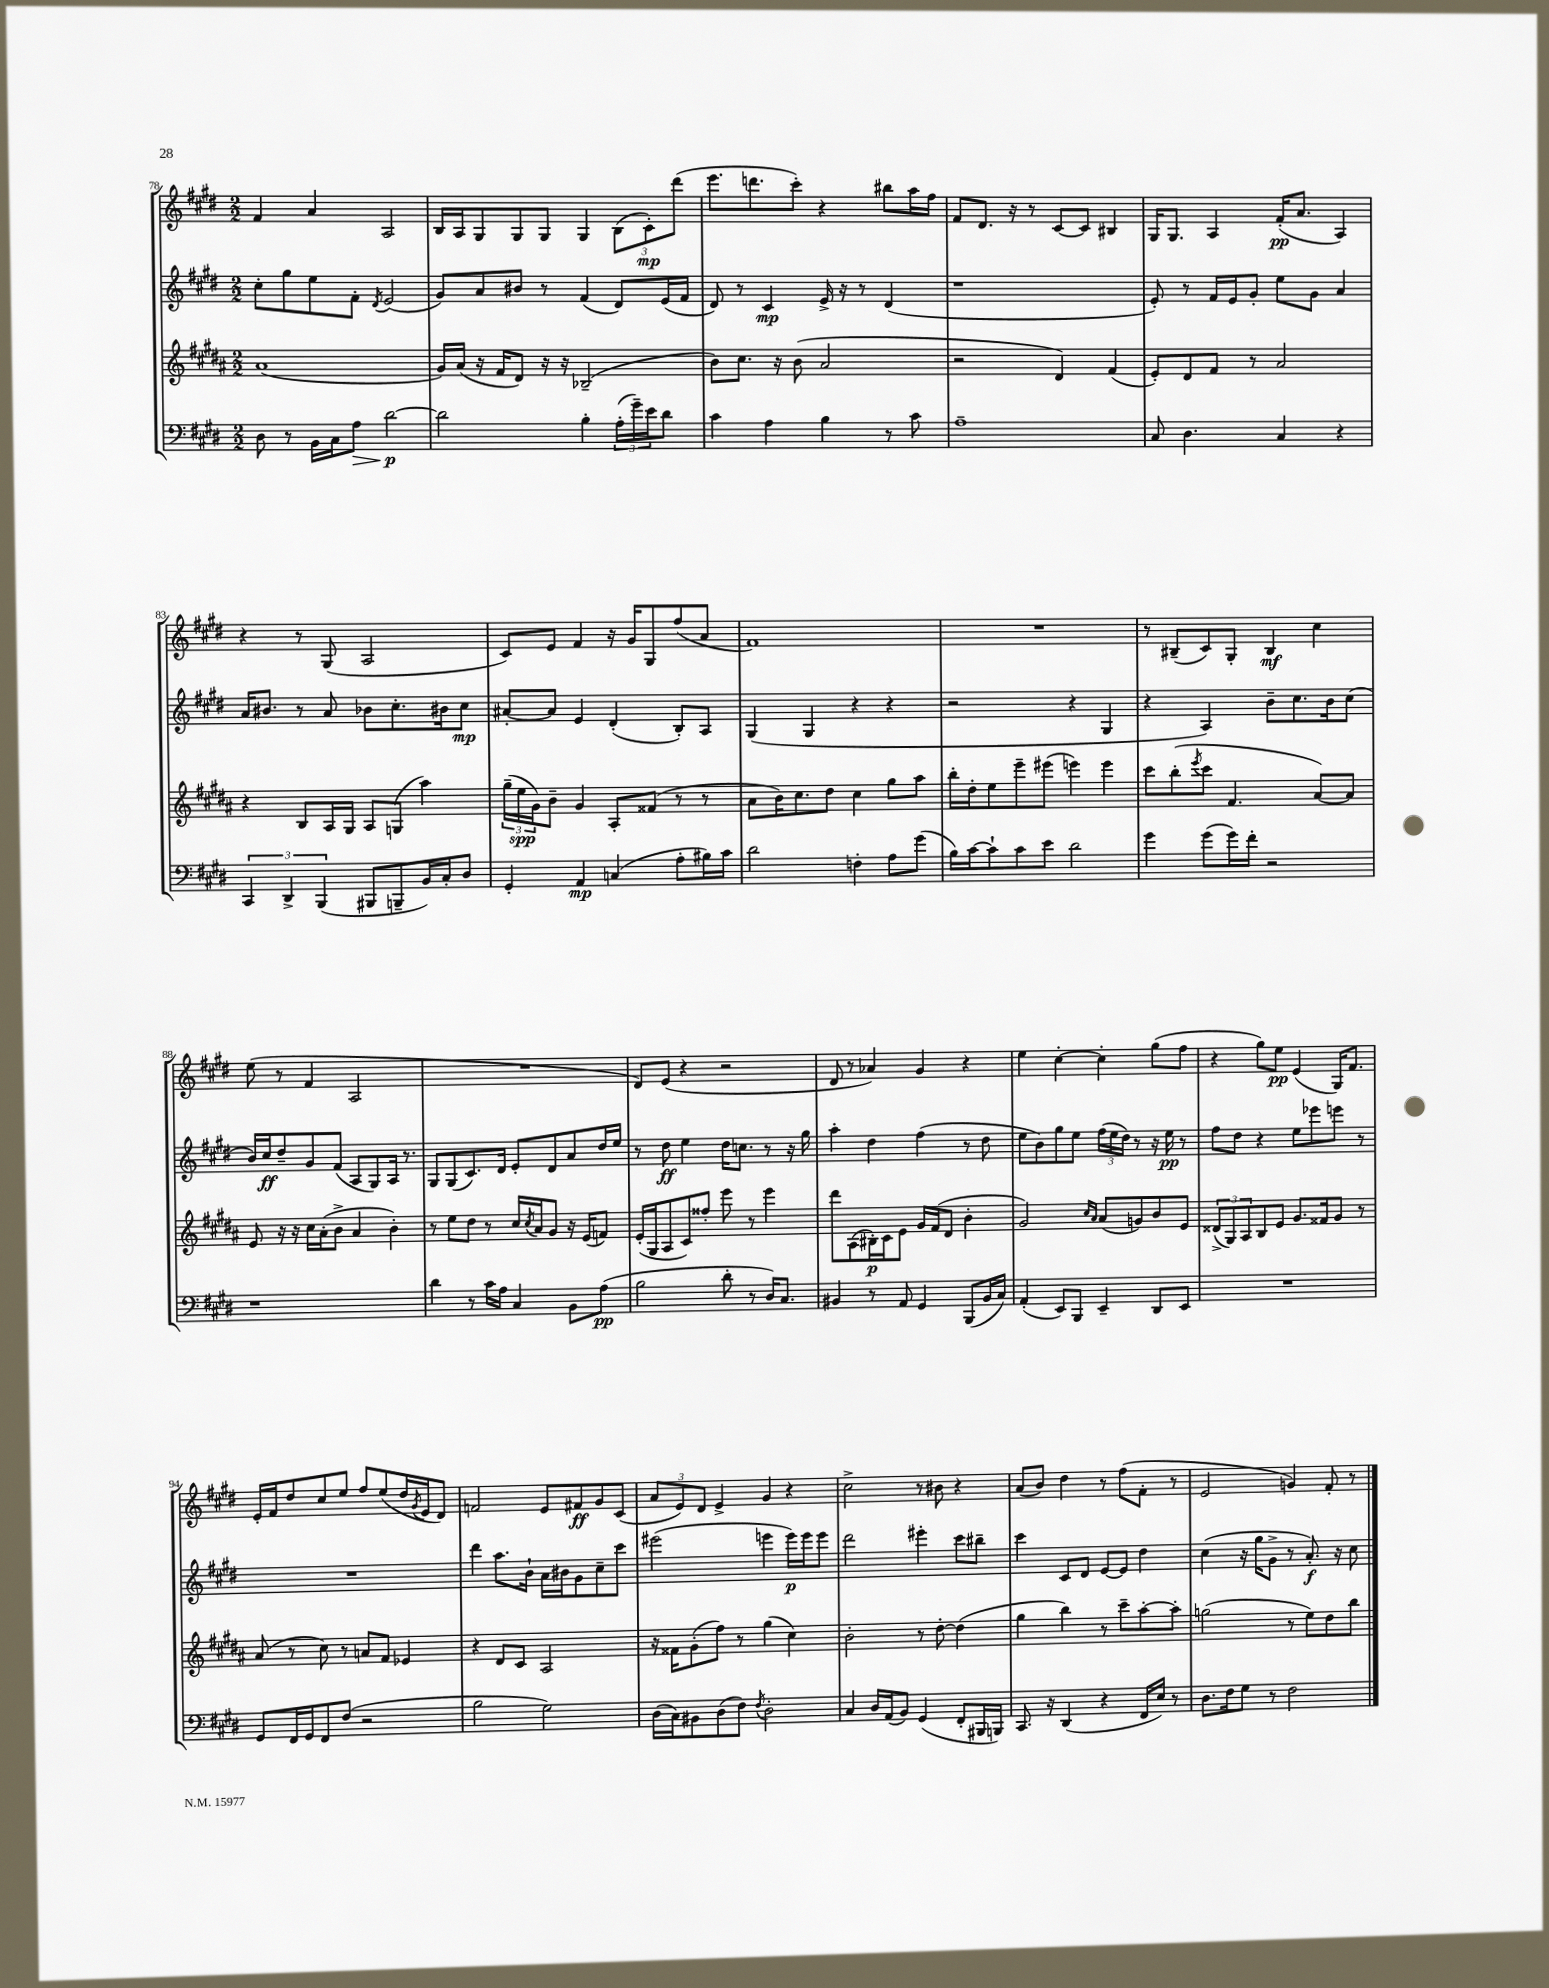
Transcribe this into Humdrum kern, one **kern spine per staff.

**kern	**kern	**kern	**kern
*staff4	*staff3	*staff2	*staff1
*clefF4	*clefG2	*clefG2	*clefG2
*k[f#c#g#d#]	*k[f#c#g#d#a#]	*k[f#c#g#d#]	*k[f#c#g#d#]
*M2/2	*M2/2	*M2/2	*M2/2
8D#	(1a#	8cc#'	4f#
8r	.	8gg#	.
16BB	.	8ee	4a
16C#	.	.	.
8A	.	8f#'	.
.	.	8qd#	.
[2d#	.	(2e	2A
=	=	=	=
2d#]	16g#)	8g#)	16B
.	(16a#	.	16A
.	16r	8a	8G#
.	16f#	.	.
.	8d#)	8b#	8G#
.	16r	8r	8G#
.	16r	.	.
4B'	(2B-~	(4f#	4G#
(24A'	.	8d#)	(12B
24g#~)	.	.	.
24e	.	.	12c#')
8d#	.	(16e	.
.	.	.	(12ddd#
.	.	16f#	.
=	=	=	=
4c#	8b)	8d#)	8.eee
.	8.cc#	8r	.
.	.	.	8.ddd
4A	.	4c#	.
.	16r	.	.
.	(8b	.	8ccc#')
4B	2a#	16e^	4r
.	.	16r	.
.	.	8r	.
8r	.	(4d#	8bb#
8c#	.	.	16aa
.	.	.	16ff#
=	=	=	=
1A~	2r	1r	8f#
.	.	.	8.d#
.	.	.	16r
.	.	.	8r
.	4d#)	.	[8c#
.	.	.	8c#]
.	(4f#	.	4B#
=	=	=	=
8C#	8e')	8e')	16G#
.	.	.	8.G#
4.D#	8d#	8r	.
.	8f#	16f#	4A
.	.	16e	.
.	8r	8g#'	.
4C#	2a#	8ee	(16f#'
.	.	.	8.a
.	.	8g#	.
4r	.	4a	4A)
=	=	=	=
6CC#	4r	16a	4r
.	.	8.b#	.
6DD#^	.	.	.
.	8B	8r	8r
(6BBB	.	.	.
.	16A#	8a	(8G#
.	16G#	.	.
8BBB#	8A#	8b-	2A
8BBB~	(8G	8.cc#'	.
16BB)	4aa#)	.	.
16C#'	.	16b#	.
8D#	.	8cc#	.
=	=	=	=
4GG#'	(24gg#~	[8a#'	8c#)
.	24ee	.	.
.	24g#)	.	.
.	8b~	8a#]	8e
4AA	4g#	4e	4f#
(4C	8A#'	(4d#'	16r
.	.	.	16g#
.	(8f##	.	8G#
8A'	8r	8B')	(8ff#
16B#)	8r	8A	8a
16c#	.	.	.
=	=	=	=
2d#	8a#	(4G#	1f#)
.	16b)	.	.
.	8.cc#	.	.
.	.	4G#	.
.	8dd#	.	.
4F'	4cc#	4r	.
8A	8gg#	4r	.
(8g#	8aa#	.	.
=	=	=	=
16B)	16bb'	2r	1r
[16c#	16dd#'	.	.
8c#`]	8ee	.	.
8c#	8eee~	.	.
8e	(8eee#	.	.
2d#	4eee)	4r	.
.	4eee	4G#	.
=	=	=	=
4g#	8ccc#	4r	8r
.	(8bb'	.	(8B#~
.	8qeee	.	.
(8g#	8ccc#	4A)	8c#)
16g#)	4.f#	.	8G#'
16f#'	.	.	.
2r	.	8b~	4B#
.	.	8.cc#	.
.	[8a#)	.	4cc#
.	.	16b	.
.	8a#]	(8cc#	.
=	=	=	=
1r	8e	16b)	(8ee
.	.	16cc#	.
.	16r	8dd#~	8r
.	16r	.	.
.	16cc#	8g#	4f#
.	(16a#'	.	.
.	8b^	(8f#	.
.	4a#	8A	2A
.	.	8G#)	.
.	4b')	16A	.
.	.	8.r	.
=	=	=	=
4d#	8r	8G#	1r
.	8ee	(8G#	.
8r	8dd#	8.c#)	.
16c#	8r	.	.
16A	.	16d#	.
4C#	16cc#	8e'	.
.	8qcc#	.	.
.	16a#	.	.
.	8g#	8d#	.
8BB	16r	8a	.
.	(16e	.	.
(8A	8f)	16dd#	.
.	.	16ee	.
=	=	=	=
2B	(16e'	8r	8d#)
.	16G#	.	.
.	8A#	8dd#	(8e
.	8c#)	4ee	4r
.	8ff##'	.	.
8d#'	8eee	16dd#	2r
.	.	8.cc	.
8r	8r	.	.
16D#)	4eee	8r	.
8.C#	.	.	.
.	.	16r	.
.	.	16gg#	.
=	=	=	=
4BB#	8ddd#	4aa'	8d#
.	(8A#	.	8r
8r	16B#')	4dd#	4a-)
.	16c#	.	.
8AA	8e	.	.
4GG#	16g#	(4ff#	4g#
.	(16f#	.	.
.	8d#	.	.
(8BBB	4b'	8r	4r
16BB#	.	8dd#	.
16C#)	.	.	.
=	=	=	=
(4AA'	2g#)	8ee	4ee
.	.	8b)	.
8EE)	.	8gg#	[4cc#'
8BBB	.	8ee	.
.	16qqcc#	.	.
.	16qqa#	.	.
4EE~	(8a#	(24ff#	4cc#']
.	.	24ee	.
.	.	24dd#)	.
.	8g)	8r	.
8DD#	8b	16r	(8gg#
.	.	16ee	.
8EE	8e	8r	8ff#
=	=	=	=
1r	(12d##^	8ff#	4r
.	12G#)	.	.
.	.	8dd#	.
.	12A#	.	.
.	8B	4r	8gg#)
.	8e	.	8ee
.	8.g#	8ee	(4e
.	.	8eee-	.
.	16f##	.	.
.	8g#	8eee	16G#)
.	.	.	8.f#
.	8r	8r	.
=	=	=	=
8GG#	(8a#	1r	16e'
.	.	.	16f#
16FF#	8r	.	8dd#
16GG#	.	.	.
8FF#	8cc#)	.	8cc#
(8F#	8r	.	8ee
2r	8a	.	8ff#
.	8f#	.	(8ee
.	4e-	.	16dd#
.	.	.	8qg#
.	.	.	16e
.	.	.	8d#)
=	=	=	=
2B	4r	4ddd#	2f
.	8d#	8.aa	.
.	8c#	.	.
.	.	16b`	.
2G#)	2A#	16a	8e
.	.	16b#	.
.	.	8g#	8f#
.	.	8cc#~	8g#
.	.	8ccc#	(8c#
=	=	=	=
(16D#	16r	(2eee#	12a
16C#)	16f##	.	.
.	.	.	12e)
8BB#	(8g#'	.	.
.	.	.	12d#
(8D#	8ff#)	.	4e^
8F#)	8r	.	.
8qF#	.	.	.
2D#'	(4gg#	4eee	4g#
.	4cc#)	16eee)	4r
.	.	16eee	.
.	.	8eee	.
=	=	=	=
4C#	2b'	2ddd#	2cc#^
16D#	.	.	.
(16AA	.	.	.
8BB)	.	.	.
(4GG#	8r	4eee#'	8r
.	[8dd#'	.	8b#
8FF#'	(4dd#]	8ccc#	4r
16BBB#	.	8bb#~	.
16BBB)	.	.	.
=	=	=	=
8.CC#	4gg#	4ccc#	(8a
.	.	.	8b)
16r	.	.	.
(4DD#	4bb)	8c#	4dd#
.	.	8d#	.
4r	8r	[8e	8r
.	8ccc#~	8e]	(8ff#
16FF#	[8aa#'	4dd#	8f#'
16E)	.	.	.
8r	8aa#']	.	8r
=	=	=	=
8.D#	(2gg	(4cc#	2e
16F#	.	.	.
8G#	.	16r	.
.	.	16gg#	.
8r	.	8g#^	.
2F#	8r	8r	4g)
.	8ee)	8.a')	.
.	8dd#	.	8f#'
.	.	16r	.
.	8bb	8cc#	8r
==	==	==	==
*-	*-	*-	*-
